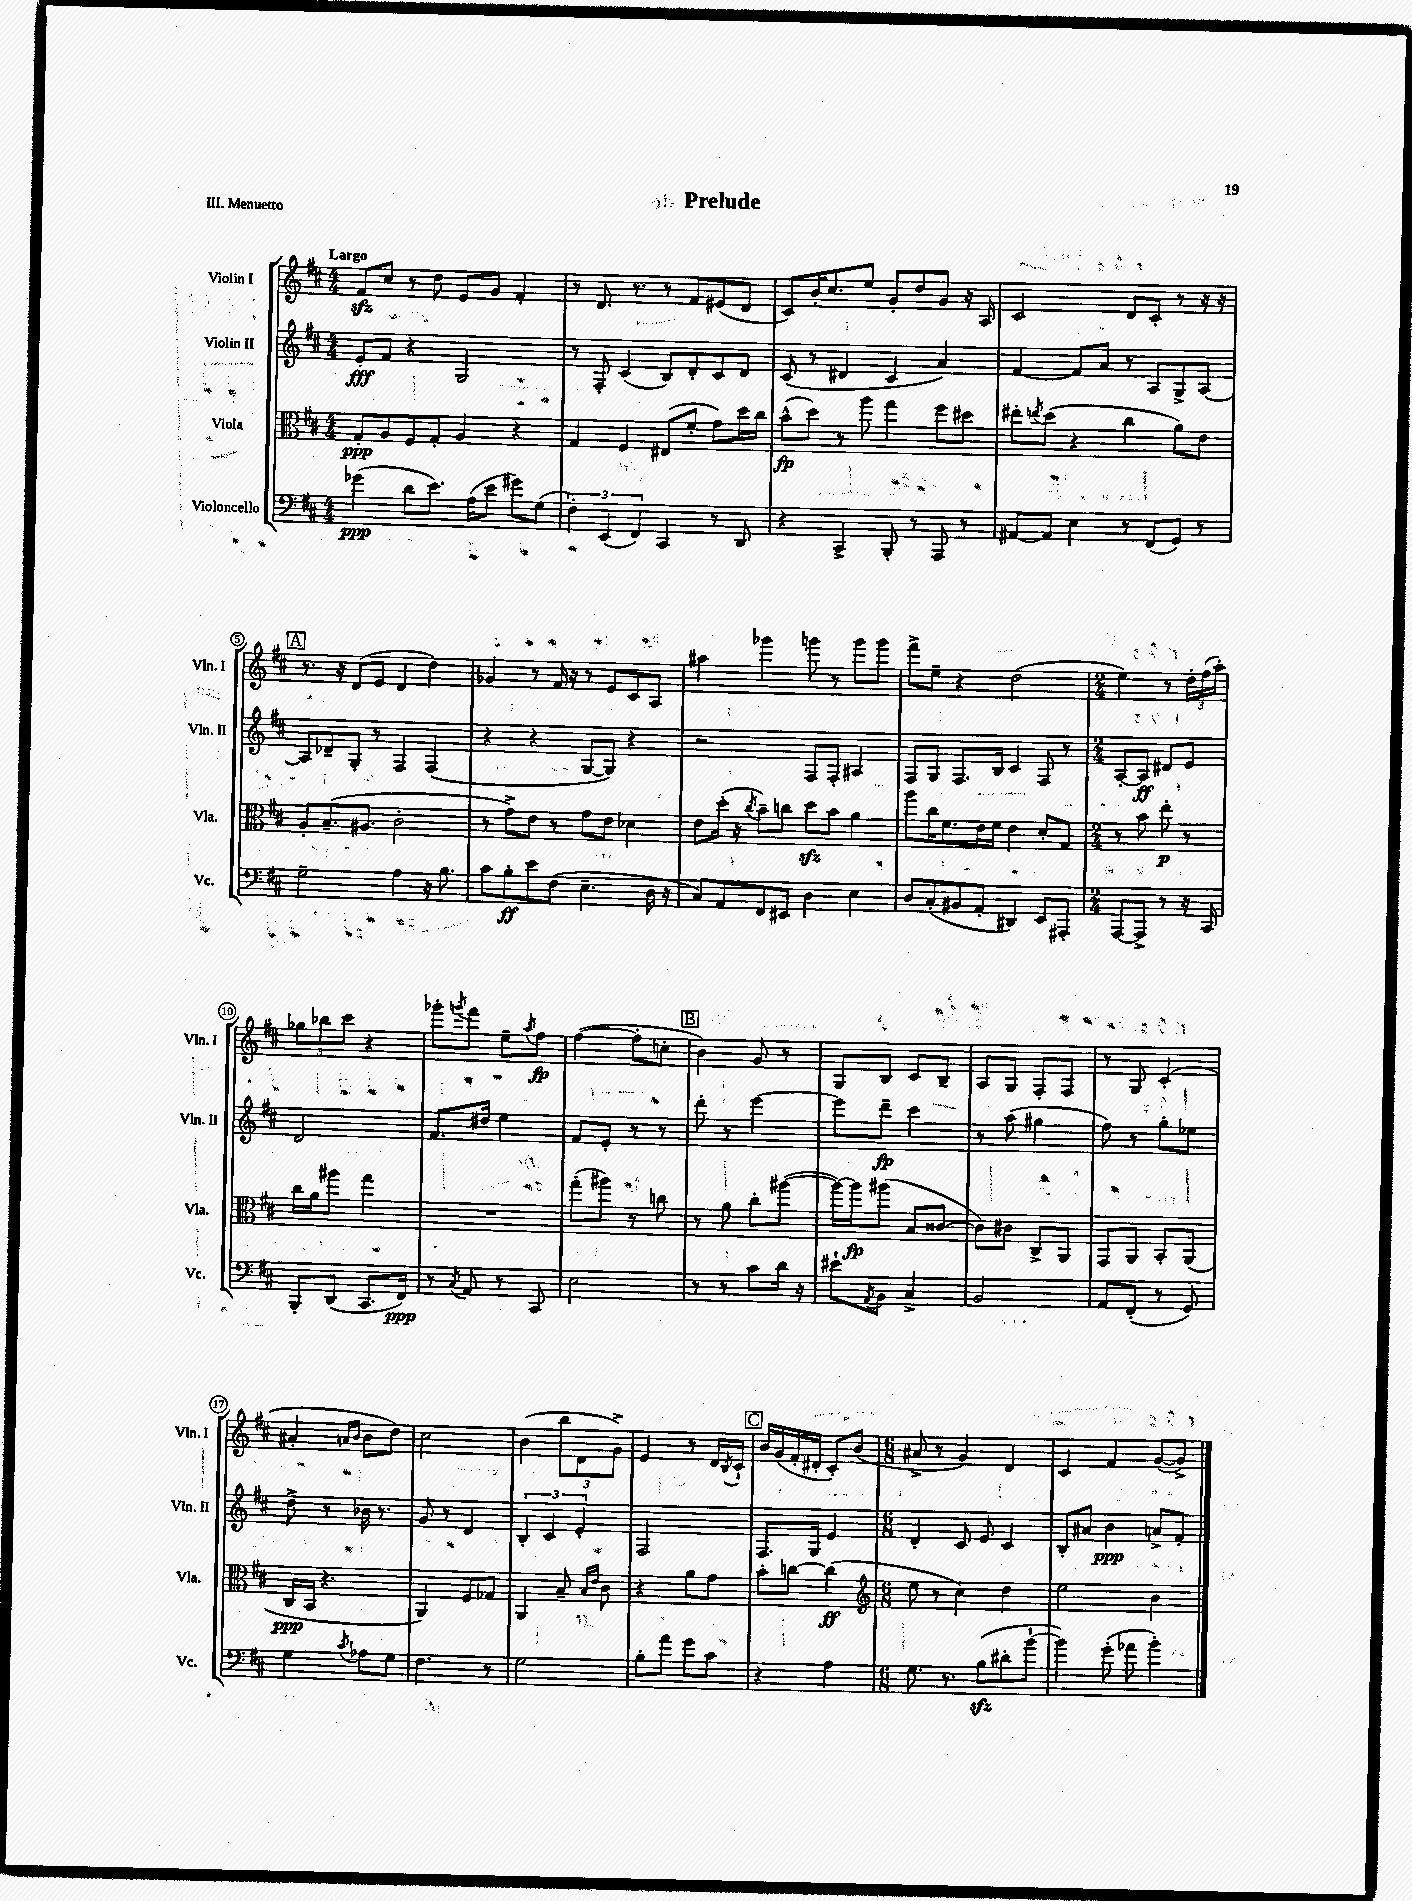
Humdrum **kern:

**kern	**kern	**kern	**kern
*staff4	*staff3	*staff2	*staff1
*clefF4	*clefC3	*clefG2	*clefG2
*k[f#c#]	*k[f#c#]	*k[f#c#]	*k[f#c#]
*M4/4	*M4/4	*M4/4	*M4/4
(4g-	8G'	8e'	8f#
.	8A	8f#	8cc#
8d	8F#	4r	8r
8.e)	8G'	.	8dd
.	4A	2G	8e
(16A	.	.	.
8e	.	.	8g
8g#)	4r	.	4f#'
(8G	.	.	.
=	=	=	=
6F#')	4G	8r	8r
.	.	8F#'	8.d
(6EE	.	.	.
.	4F#	(4c#	.
.	.	.	8.r
6FF#)	.	.	.
4CC#	(8E#	8B)	8r
.	8f#'	8d'	8f#
8r	8g)	8c#	(8e#
8DD	16dd	8d	8d
.	16cc#	.	.
=	=	=	=
4r	(8b^^	(8c#	8c#)
.	8dd)	8r	16b'
.	.	.	8.cc#
4CC#^	8r	4d#	.
.	8aa	.	8ee
8BBB'	4gg	4c#	8g'
8r	.	.	8dd
8AAA	8ff#	4a)	8g
8r	8dd#	.	16r
.	.	.	16A
=	=	=	=
[8AA#	8ee#'	[4f#	2c#
.	8qee	.	.
8AA#]	(8dd	.	.
4E	4r	8f#]	.
.	.	8a	.
8r	4cc#	8r	8d
(8FF#	.	8A	8c#'
8GG)	8a)	8G^	8r
8r	8e	[8A	16r
.	.	.	16r
=	=	=	=
2G~	8A'	8A]	8.r
.	(8.B~	8d-~	.
.	.	.	16r
.	.	8G'	(8d
.	8.A#	.	.
.	.	8r	8e
4A	2c#'	4F#	4d
16r	.	(4F#	4dd)
8.B	.	.	.
=	=	=	=
8c#	8r	4r	4g-
8B'	8g^)	.	.
8e	8e	4r	8r
(8F#	8r	.	16f#
.	.	.	16r
4.E~	8g	[8G	8r
.	8e	8G])	8e
.	4d-	4r	8c#
16D	.	.	8A
16r	.	.	.
=	=	=	=
8C#)	8e	2r	4aa#
8AA	(16dd'	.	.
.	16r	.	.
.	8qcc#	.	.
8FF#	8b~)	.	4ggg-
8EE#	8cc	.	.
4D	8dd	8F#	8ggg
.	8b	8F#'	8r
4E	4a	4A#	8ggg
.	.	.	8ggg
=	=	=	=
8D	8aa	8F#	8fff#^
(8C#'	16cc#	8G	8ee~
.	8.f#	.	.
8BB#	.	8.F#	4r
8AA'	16e	.	.
.	16f#	16B	.
4DD#)	4e	4c#	(2dd
8EE	8d'	8F#	.
8AAA#'	8G	8r	.
=	=	=	=
*M2/4	*M2/4	*M2/4	*M2/4
[8AAA	8r	[8A'	4ee)
8AAA^]	8b	8A]	.
8r	8ee'	8d#	8r
16r	8r	8e	24dd'
.	.	.	(24ff#
16CC#	.	.	.
.	.	.	24aa')
=	=	=	=
8BBB'	16cc#	2d	12gg-
.	16a	.	.
.	.	.	12bb-
(8DD	8aa#	.	.
.	.	.	12ccc#
8.CC#	4gg	.	4r
16FF#)	.	.	.
=	=	=	=
8r	2r	8.f#	8ggg-'
8qC#	.	.	8qggg
8AA	.	.	8fff#
.	.	16dd#	.
8r	.	4ee	8ee~
.	.	.	8qaa
8CC#	.	.	8ff#
=	=	=	=
2E	(8gg'	8f#	([4ff#
.	8aa#)	8e'	.
.	8r	8r	8ff#']
.	8cc	8r	8cc'
=	=	=	=
8r	8r	8ddd'	4b)
8r	8a	8r	.
8c#	8cc#'	[4eee	8g
16d	([8aa#	.	8r
16r	.	.	.
=	=	=	=
8e#`	16aa#_)	8eee]	8G
.	16aa#]	.	.
8qAA	.	.	.
8BB	(8aa#	8ddd~	8B
4C#^	8B	4ccc#	8c#
.	[8c##	.	8B~
=	=	=	=
2BB	8c##])	8r	8A
.	8c#	(8aa	8G
.	8C#^	4gg#	8F#'
.	8AA	.	8F#
=	=	=	=
8AA	8GG	8ff#)	8r
(8FF#'	8AA	8r	8G
8r	8BB'	8gg'	(4c#'
8GG)	(8AA	8ee-	.
=	=	=	=
4G	16C#	8dd^	4a#'
.	16BB	.	.
.	4.r	8r	.
.	.	.	16qqa
8qc#	.	.	16qqb
8A-	.	16b-	8b
.	.	8.r	.
8G	.	.	8dd)
=	=	=	=
4.F#	4AA)	8g	2cc#
.	.	8r	.
.	8F#	4d	.
8r	8G-	.	.
=	=	=	=
2G	4AA	6B'	(4b
.	.	6c#	.
.	8B~	.	12bb
.	.	6e'	12d
.	16qqB	.	.
.	16qqe	.	.
.	8c#	.	.
.	.	.	12g^)
=	=	=	=
8B'	4r	2F#	4e
8a	.	.	.
8g	8a	.	8r
8c#	8g	.	16d
.	.	.	8qB
.	.	.	16c#`
=	=	=	=
4r	8b'	8.F#	16b
.	.	.	(16g
.	[8cc	.	16f#'
.	.	16G	16d#'
4A	(4cc]	4e	8c#')
.	.	.	(8b
=	=	=	=
*	*clefG2	*	*
*M6/8	*M6/8	*M6/8	*M6/8
8.G	8ee	4d'	8a#^
.	8r	.	8r
8.r	.	.	.
.	4cc#)	8c#	4g)
(8B	.	8e	.
8d#'	4dd	4c#	4d
[8b`	.	.	.
=	=	=	=
4b])	2ee	8B'	4c#
.	.	8a#	.
(8g'	.	4b	4f#
8a-	.	.	.
4b')	4b	8a^	([8g
.	.	8f#'	8g^])
==	==	==	==
*-	*-	*-	*-
